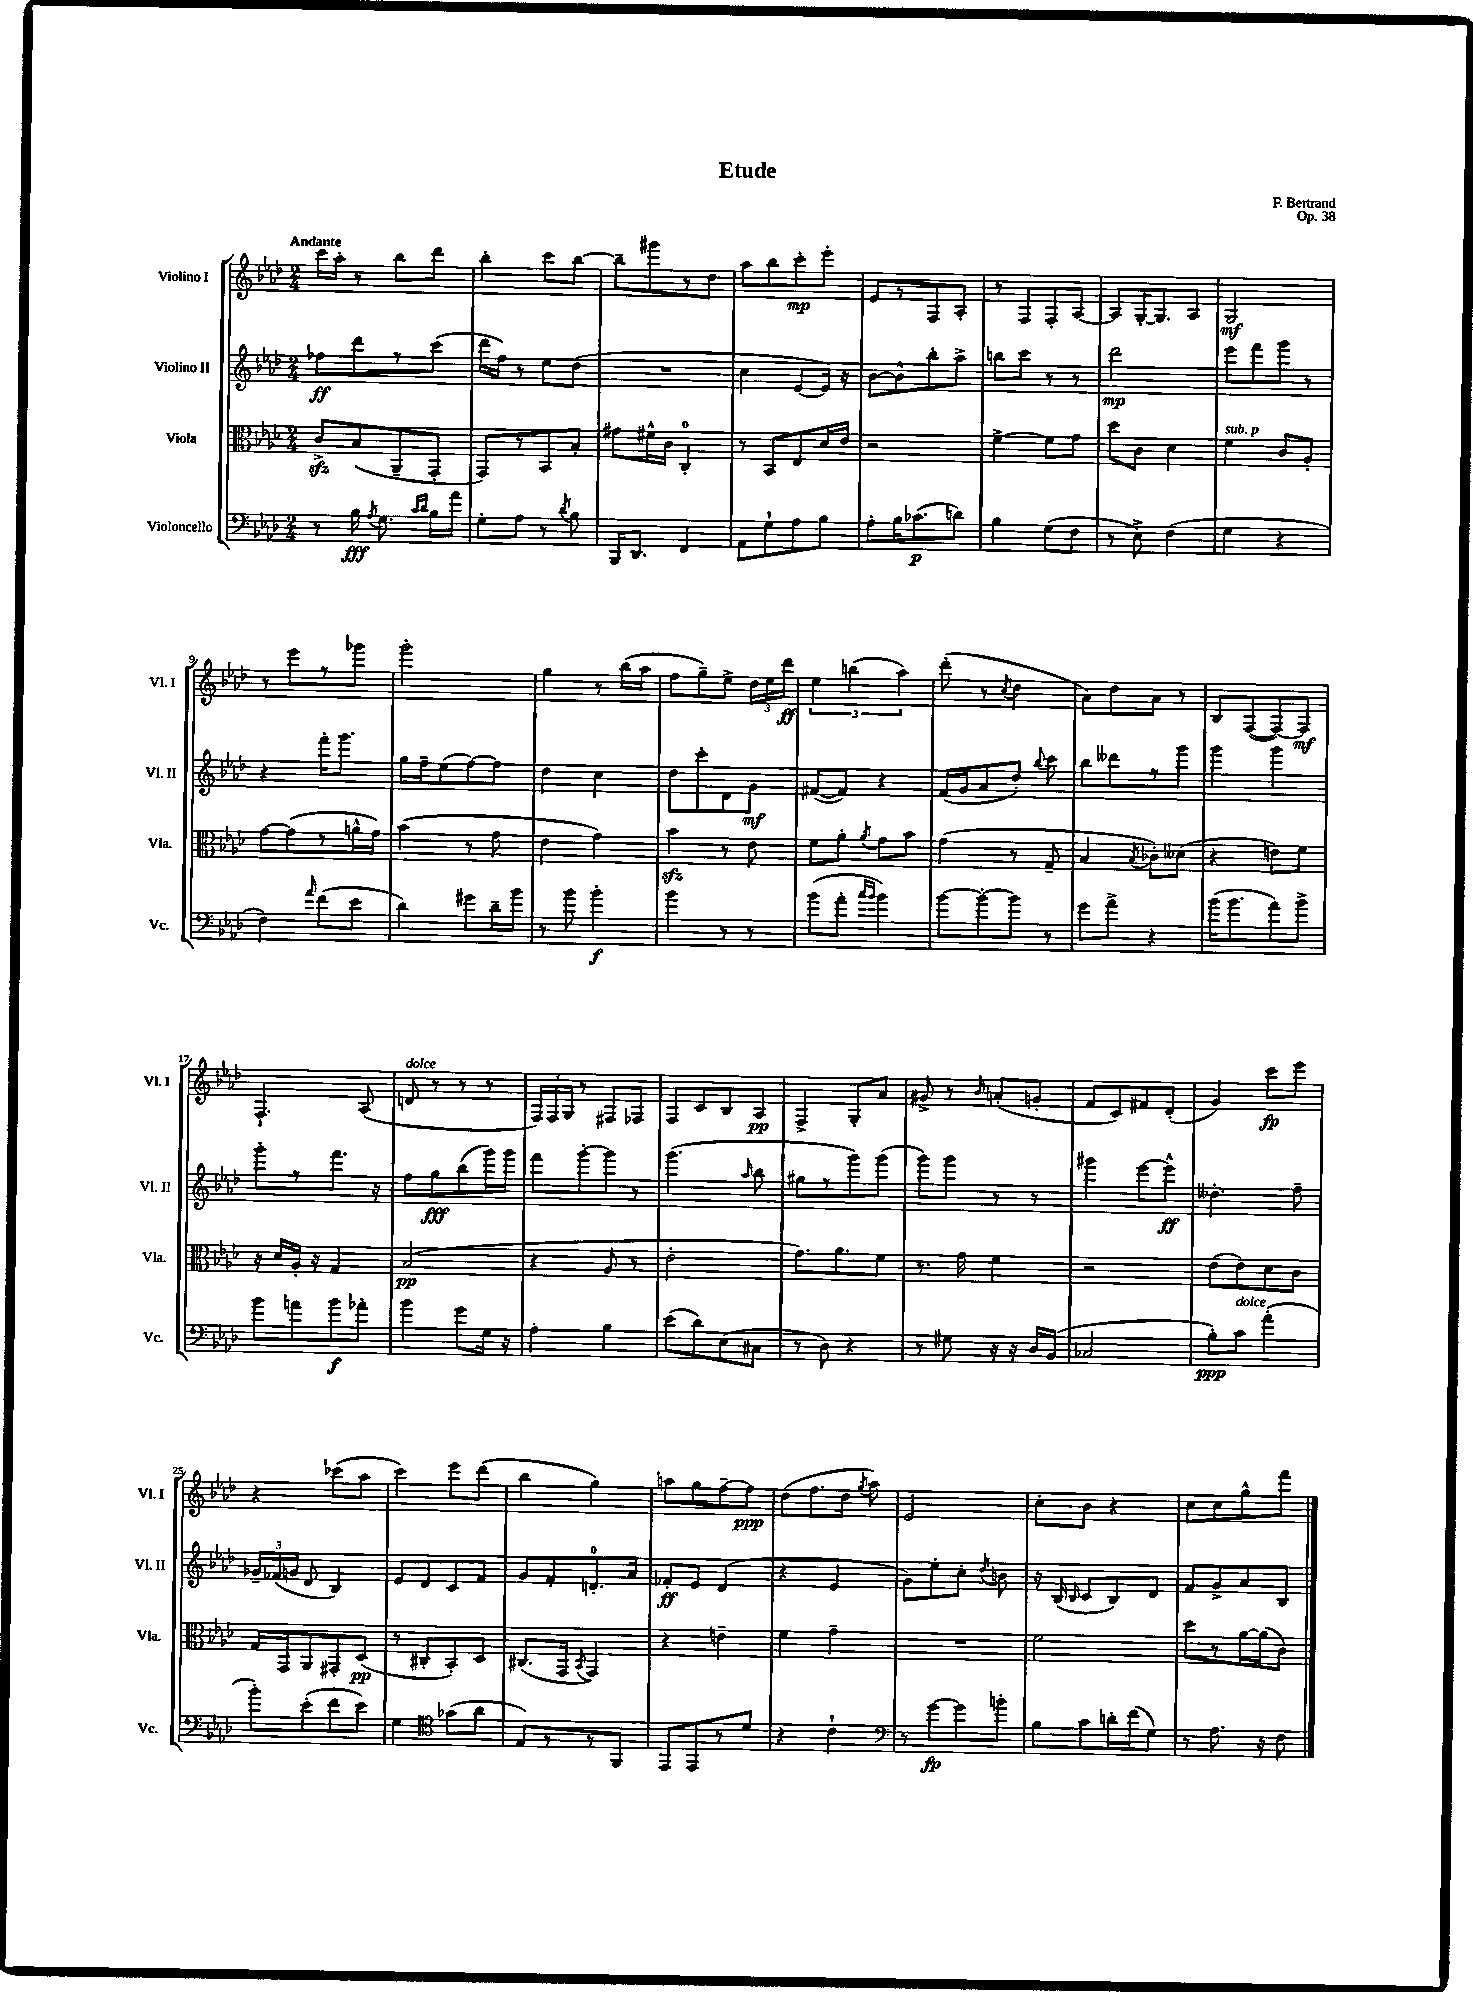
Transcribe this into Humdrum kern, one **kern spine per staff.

**kern	**kern	**kern	**kern
*staff4	*staff3	*staff2	*staff1
*clefF4	*clefC3	*clefG2	*clefG2
*k[b-e-a-d-]	*k[b-e-a-d-]	*k[b-e-a-d-]	*k[b-e-a-d-]
*M2/4	*M2/4	*M2/4	*M2/4
8r	8c^	8ff-	16ccc
.	.	.	16aa-'
16B-	(8B-	8ddd-	8r
8qA-	.	.	.
8.G	.	.	.
.	8AA-~	8r	8bb-
16qqc	.	.	.
16qqd-	.	.	.
16B-	8GG'	(8ccc	8ddd-
16a-	.	.	.
=	=	=	=
8G'	8GG)	16ddd-	4bb-'
.	.	16ff)	.
8A-	8r	8r	.
8r	8BB-	8ee-	8ccc
8qd-	.	.	.
8B-	8B-'	(8dd-	[8bb-
=	=	=	=
16BBB-	8g#	2r	8bb-~]
8.DD-	.	.	.
.	16f#^^	.	8ggg#
.	16c	.	.
4FF	4C'	.	8r
.	.	.	8dd-
=	=	=	=
8AA-	8r	4cc	8aa-
8G`	8BB-	.	8bb-
8A-	8E-	[8e-	8ccc'
8B-	16d-	16e-])	8eee-'
.	16e-	16r	.
=	=	=	=
8A-'	2r	[8b-	8e-
16B-	.	8b-^^]	8r
(8.c-	.	.	.
.	.	8bb-'	8F
8d)	.	8aa-^	8A-'
=	=	=	=
4B-	[4f^	8bb	8r
.	.	8ccc	8F
(8G	8f]	8r	8F'
8F	8g	8r	[8A-
=	=	=	=
8r	8dd-	2ddd-	8A-]
8E-^)	8c	.	[16G'
.	.	.	8.G]
(4F	4d-	.	.
.	.	.	8A-
=	=	=	=
4G	4f	8eee-	2G
.	.	8fff	.
4r	8c	8ggg	.
.	8A-'	8r	.
=	=	=	=
4F)	[8g	4r	8r
.	(8g]	.	8eee-
16qqa-	.	.	.
(8f	8r	16fff'	8r
.	.	8.ggg	.
8e-	16a^^	.	8ggg-
.	16g)	.	.
=	=	=	=
4d-)	(4b-	16gg	2ggg'
.	.	16ff~	.
.	.	(8ee-	.
8g#	8r	[8ff)	.
16d-~	8g	8ff]	.
16b-	.	.	.
=	=	=	=
8r	4e-	4dd-	4gg
8b-	.	.	.
4b-'	4g)	4cc	8r
.	.	.	(16bb-
.	.	.	16aa-
=	=	=	=
4b-	4b-	8dd-	8ff
.	.	8ccc'	8gg~)
8r	8r	8d-	8ee-^
8r	8e-	8g	24dd-
.	.	.	24ee-
.	.	.	24ddd-
=	=	=	=
(8b-	8f	([8f#	6ee-
8a-'	8a-'	8f#])	.
.	.	.	(6bb
16qqcc	.	.	.
16qqb-	8qa-	.	.
4b-)	8g	4r	.
.	.	.	6aa-)
.	8b-	.	.
=	=	=	=
[8b-	(4g	(16f	(8ddd-'
.	.	16g	.
8b-'_	.	8a-	8r
.	.	.	8qcc
8b-]	8r	8dd-')	4dd-
.	.	8qqbb-	.
8r	8G~	8ccc	.
=	=	=	=
8g	4B-	8bb-	8a-)
8a-^	.	8ddd--	8dd-
.	8qB-	.	.
4r	8c-')	8r	8a-
.	(8d--	8ggg	8r
=	=	=	=
(16b-	4r	4ggg	8B-
8.b-	.	.	.
.	.	.	([8F
8a-)	8e)	4ggg	8F_)
8b-^	8f	.	8F]
=	=	=	=
8b-	16r	8ggg'	4.F`
.	16d-	.	.
8a	16A-'	8r	.
.	16r	.	.
8b-	4G	8.fff	.
8a-'	.	.	(8A-
.	.	16r	.
=	=	=	=
4b-	(2B-	8ff	8d
.	.	8gg	8r
8g	.	(8bb-	8r
16G	.	16ggg)	8r
16r	.	16ggg	.
=	=	=	=
4A-'	4r	8fff	24F)
.	.	.	24F
.	.	.	24G
.	.	[8ggg'	8r
4B-	8A-	8ggg]	8F#
.	8r	8r	8F-
=	=	=	=
(8e-	2e-'	(4.ggg	8F
8d-)	.	.	8c
(8E-	.	.	8B-
.	.	16qqaa-	.
8C#	.	8bb-	8A-
=	=	=	=
8r	8.g)	8gg#	4F^
8D-)	.	8r	.
.	8.a-	.	.
4r	.	8ggg)	8G'
.	8f	(8ggg	8a-
=	=	=	=
8r	8.r	8ggg)	8g#^
8G#	.	8ggg	8r
.	16g	.	.
.	.	.	16qqb-
16r	4f	8r	(8a'
16r	.	.	.
16D-	.	8r	8g'
(16BB-	.	.	.
=	=	=	=
2C-	2r	4ggg#	8f
.	.	.	8c)
.	.	[8eee-	8f#
.	.	8eee-^^]	(8d-'
=	=	=	=
8B-')	(8e-	4.dd--'	4g)
8c	8e-)	.	.
(4a-'	8d-	.	8ccc
.	8c	8ff~	8eee-
=	=	=	=
8b-')	16G	24g-~	4r
.	.	(24f-	.
.	16GG	.	.
.	.	24g	.
(8e-'	8AA-	8d-	.
8f	8GG#'	4B-)	(8ccc-
8e-)	(8D-	.	8aa-
=	=	=	=
4G	8r	8e-	4ccc)
.	8C#'	8d-	.
*clefC4	*	*	*
(8g-	8BB-')	8c	8eee-
8a-	8D-	8f	(8ddd-
=	=	=	=
8E-)	(8.C#	8g	4bb-
8r	.	8f'	.
.	16GG	.	.
.	8qBB-	.	.
8r	4GG)	8.d'	4gg)
8FF	.	.	.
.	.	16a-	.
=	=	=	=
8EE-	4r	8f-'	8aa
8EE-	.	8e-	8gg
8r	4e~	(4d-	[8ff~
8d-	.	.	8ff]
=	=	=	=
4r	4f	4r	(8dd-
.	.	.	8.ff
4c`	4g~	4e-	.
.	.	.	16dd-
.	.	.	8qgg
.	.	.	8aa-)
=	=	=	=
*clefF4	*	*	*
8r	2r	8g)	2e-
[8g	.	8ee-'	.
8g]	.	8cc'	.
.	.	8qdd-	.
8b'	.	8b	.
=	=	=	=
8B-	2f	16r	8cc'
.	.	(16B-	.
.	.	16qqB-	.
8c	.	8c	8b-
16d'	.	8B-)	4r
(16f	.	.	.
8G)	.	8d-	.
=	=	=	=
8r	8dd-	8f	8cc
8.A-	8r	8g^	8cc
.	[16a-	8a-	8gg^^
16r	(16a-]	.	.
8F	8c)	8B-	8fff
==	==	==	==
*-	*-	*-	*-
